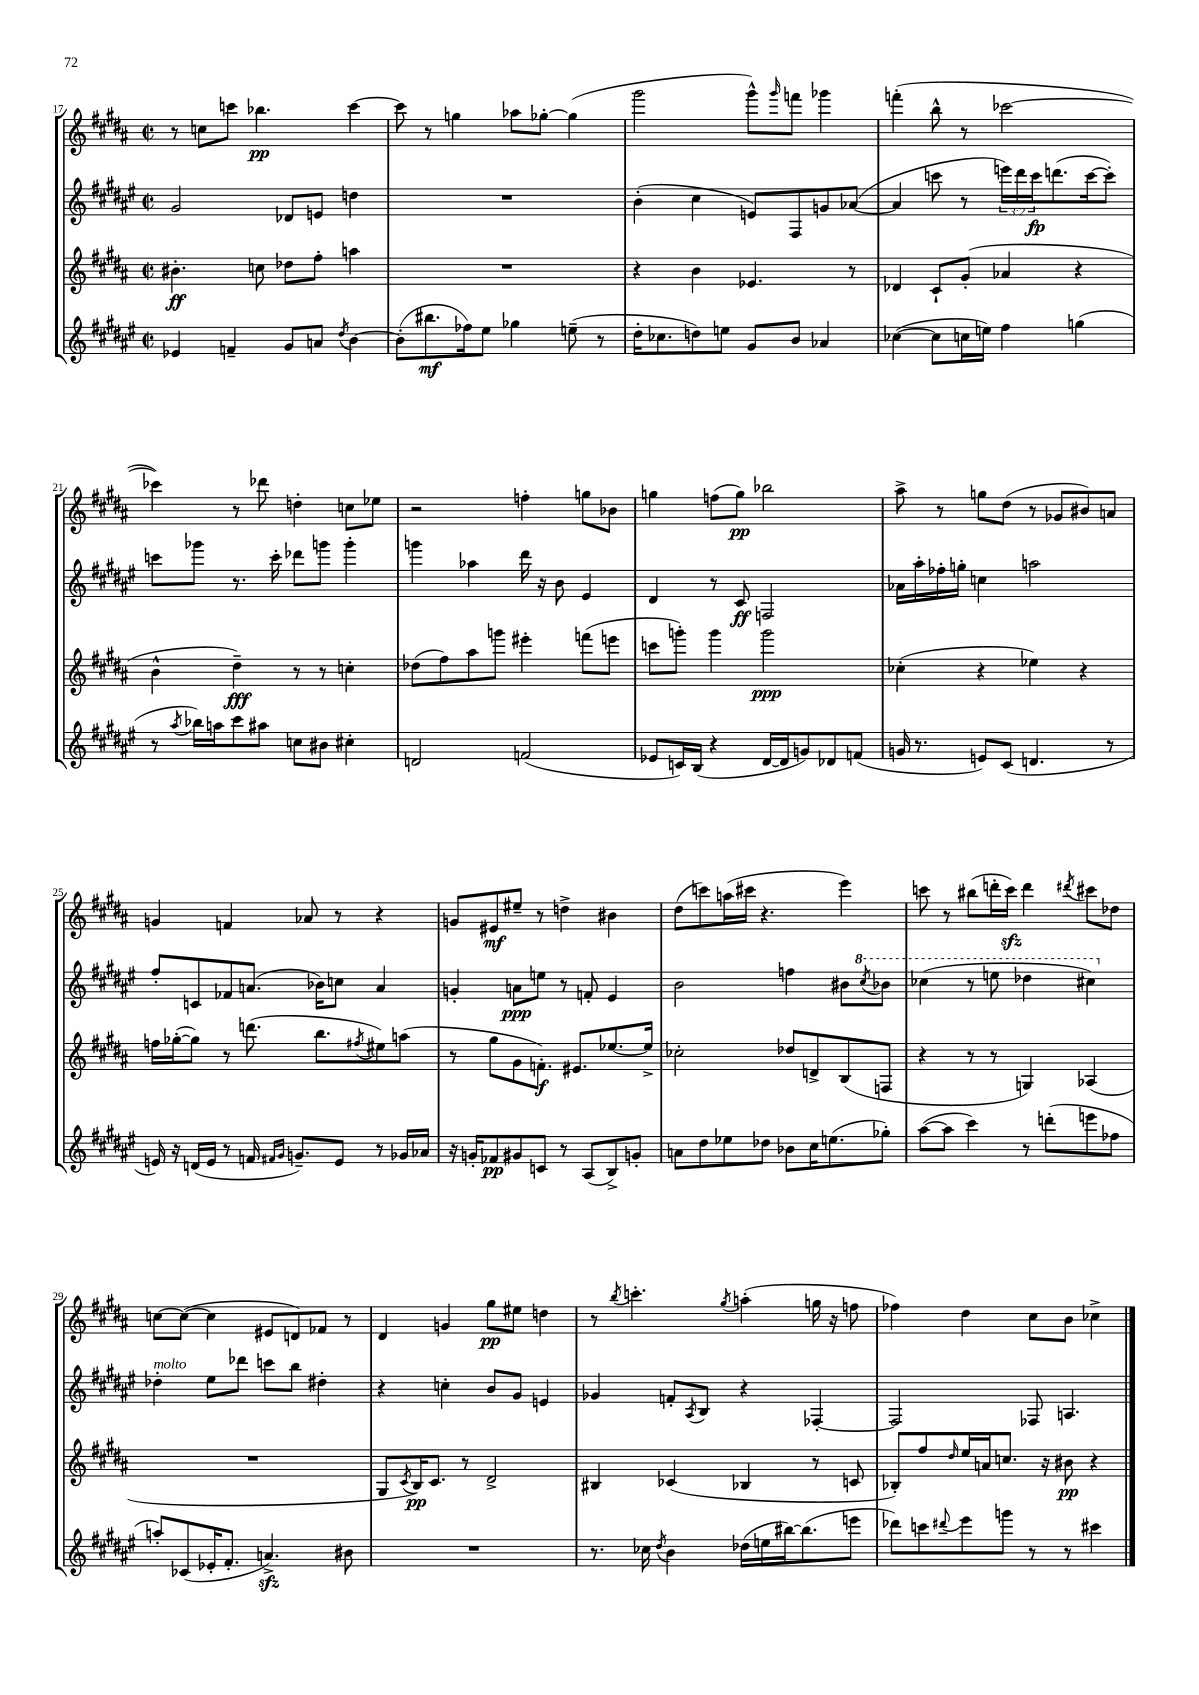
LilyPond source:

<<
\new StaffGroup <<
\new Staff = "s0" {
    \clef treble \key b \major \defaultTimeSignature \time 2/2
    r8 c''8 c'''8 bes''4.\pp c'''4~ |
    c'''8 r8 g''4 aes''8 ges''8~-. ges''4( |
    gis'''2 gis'''8-^) \grace { gis'''16 } f'''8 ges'''4 |
    f'''4-.( b''8-^ r8 ces'''2~ |
    ces'''4) r8 des'''8 d''4-. c''8 ees''8 |
    r2 f''4-. g''8 bes'8 |
    g''4 f''8( g''8\pp) bes''2 |
    ais''8-> r8 g''8 dis''8( r8 ges'8 bis'8) a'8 |
    g'4 f'4 aes'8 r8 r4 |
    g'8 eis'8\mf eis''8-- r8 d''4-> bis'4 |
    dis''8( c'''8) a''16( cis'''16 r4. e'''4) |
    c'''8 r8 bis''8( d'''16-. c'''16\sfz) d'''4 \acciaccatura { dis'''8 } cis'''8 des''8 |
    c''8~ c''8~( c''4 eis'8 d'8) fes'8 r8 |
    dis'4 g'4 gis''8\pp eis''8 d''4 |
    r8 \acciaccatura { b''8 } c'''4.-. \acciaccatura { gis''8 } a''4-.( g''16 r16 f''8 |
    fes''4) dis''4 cis''8 b'8 ces''4-> \bar "|." |
}
\new Staff = "s1" {
    \clef treble \key fis \major \defaultTimeSignature \time 2/2 \override Staff.TupletNumber.text = #tuplet-number::calc-fraction-text
    gis'2 des'8 e'8 d''4 |
    R1 |
    b'4-.( cis''4 e'8) fis8 g'8 aes'8~( |
    aes'4 c'''8 r8 \tuplet 3/2 { e'''16) dis'''16 c'''16\fp } d'''8.( c'''16~ c'''8-.) |
    c'''8 ges'''8 r8. c'''16-. des'''8 g'''8 g'''4-. |
    g'''4 aes''4 dis'''16 r16 b'8 eis'4 |
    dis'4 r8 cis'8\ff f2 |
    aes'16 ais''16-. fes''16-. g''16-. c''4 a''2 |
    fis''8-. c'8 fes'8 a'8.( bes'16) c''8 a'4 |
    g'4-. a'8\ppp e''8 r8 f'8-. eis'4 |
    b'2 f''4 bis'8 \ottava #1 \acciaccatura { cis'''8 } bes''8 |
    ces'''4( r8 e'''8 des'''4 cis'''4) \ottava #0 |
    des''4-.^\markup { \italic "molto" } eis''8 des'''8 c'''8 b''8 dis''4-. |
    r4 c''4-. b'8 gis'8 e'4 |
    ges'4 f'8-. \acciaccatura { ais8 } b8 r4 fes4~-. |
    fes2 fes8 a4. \bar "|." |
}
\new Staff = "s2" {
    \clef treble \key b \major \defaultTimeSignature \time 2/2
    bis'4.-.\ff c''8 des''8 fis''8-. a''4 |
    R1 |
    r4 b'4 ees'4. r8 |
    des'4 cis'8-! gis'8-.( aes'4 r4 |
    b'4-^ dis''4--\fff) r8 r8 c''4-. |
    des''8( fis''8) ais''8 g'''8 eis'''4-. f'''8( e'''8 |
    c'''8 g'''8-.) g'''4 g'''2\ppp |
    ces''4-.( r4 ees''4) r4 |
    f''16 ges''16~-.( ges''8) r8 d'''8.( b''8. \acciaccatura { fis''8 } eis''8) a''8( |
    r8 gis''8 gis'8 f'8.-.\f) eis'8. ees''8.~ ees''16-> |
    ces''2-. des''8 d'8-> b8( f8 |
    r4 r8 r8 g4) aes4( |
    R1 |
    gis8 \acciaccatura { cis'8 } b16\pp) cis'8. r8 dis'2-> |
    bis4 ces'4( bes4 r8 c'8 |
    bes8-.) fis''8 \grace { dis''16 } e''16 a'16 c''8. r16 bis'8\pp r4 \bar "|." |
}
\new Staff = "s3" {
    \clef treble \key fis \major \defaultTimeSignature \time 2/2
    ees'4 f'4-- gis'8 a'8 \acciaccatura { dis''8 } b'4~ |
    b'8-.( bis''8.\mf fes''16) eis''8 ges''4 e''8--( r8 |
    dis''16-. ces''8. d''8) e''8 gis'8 b'8 aes'4 |
    ces''4~( ces''8 c''16 e''16) fis''4 g''4( |
    r8 \acciaccatura { ais''8 } bes''16) a''16 cis'''8 ais''8 c''8 bis'8 cis''4-. |
    d'2 f'2( |
    ees'8 c'16) b16( r4 dis'16~ dis'16 g'8) des'8 f'8( |
    g'16 r8. e'8) cis'8( d'4. r8 |
    e'16) r16 d'16( e'16 r8 f'16 \grace { fis'16 gis'16 } g'8.--) e'8 r8 ges'16 aes'16 |
    r16 g'16-. fes'8\pp gis'8 c'8 r8 ais8( b8->) g'8-. |
    a'8 dis''8 ees''8 des''8 bes'8 cis''16 e''8.( ges''8-.) |
    ais''8~( ais''8 cis'''4) r8 d'''8-.( e'''8 fes''8 |
    a''8-.) ces'8( ees'16-. fis'8.-. a'4.->\sfz) bis'8 |
    R1 |
    r8. ces''16 \acciaccatura { dis''8 } b'4 des''16( e''16 bis''16~) bis''8.( e'''8 |
    des'''8) c'''8 \appoggiatura { dis'''8 } eis'''8 g'''8 r8 r8 cis'''4 \bar "|." |
}
>>
>>
\layout { \context { \Score currentBarNumber = #17 } }
